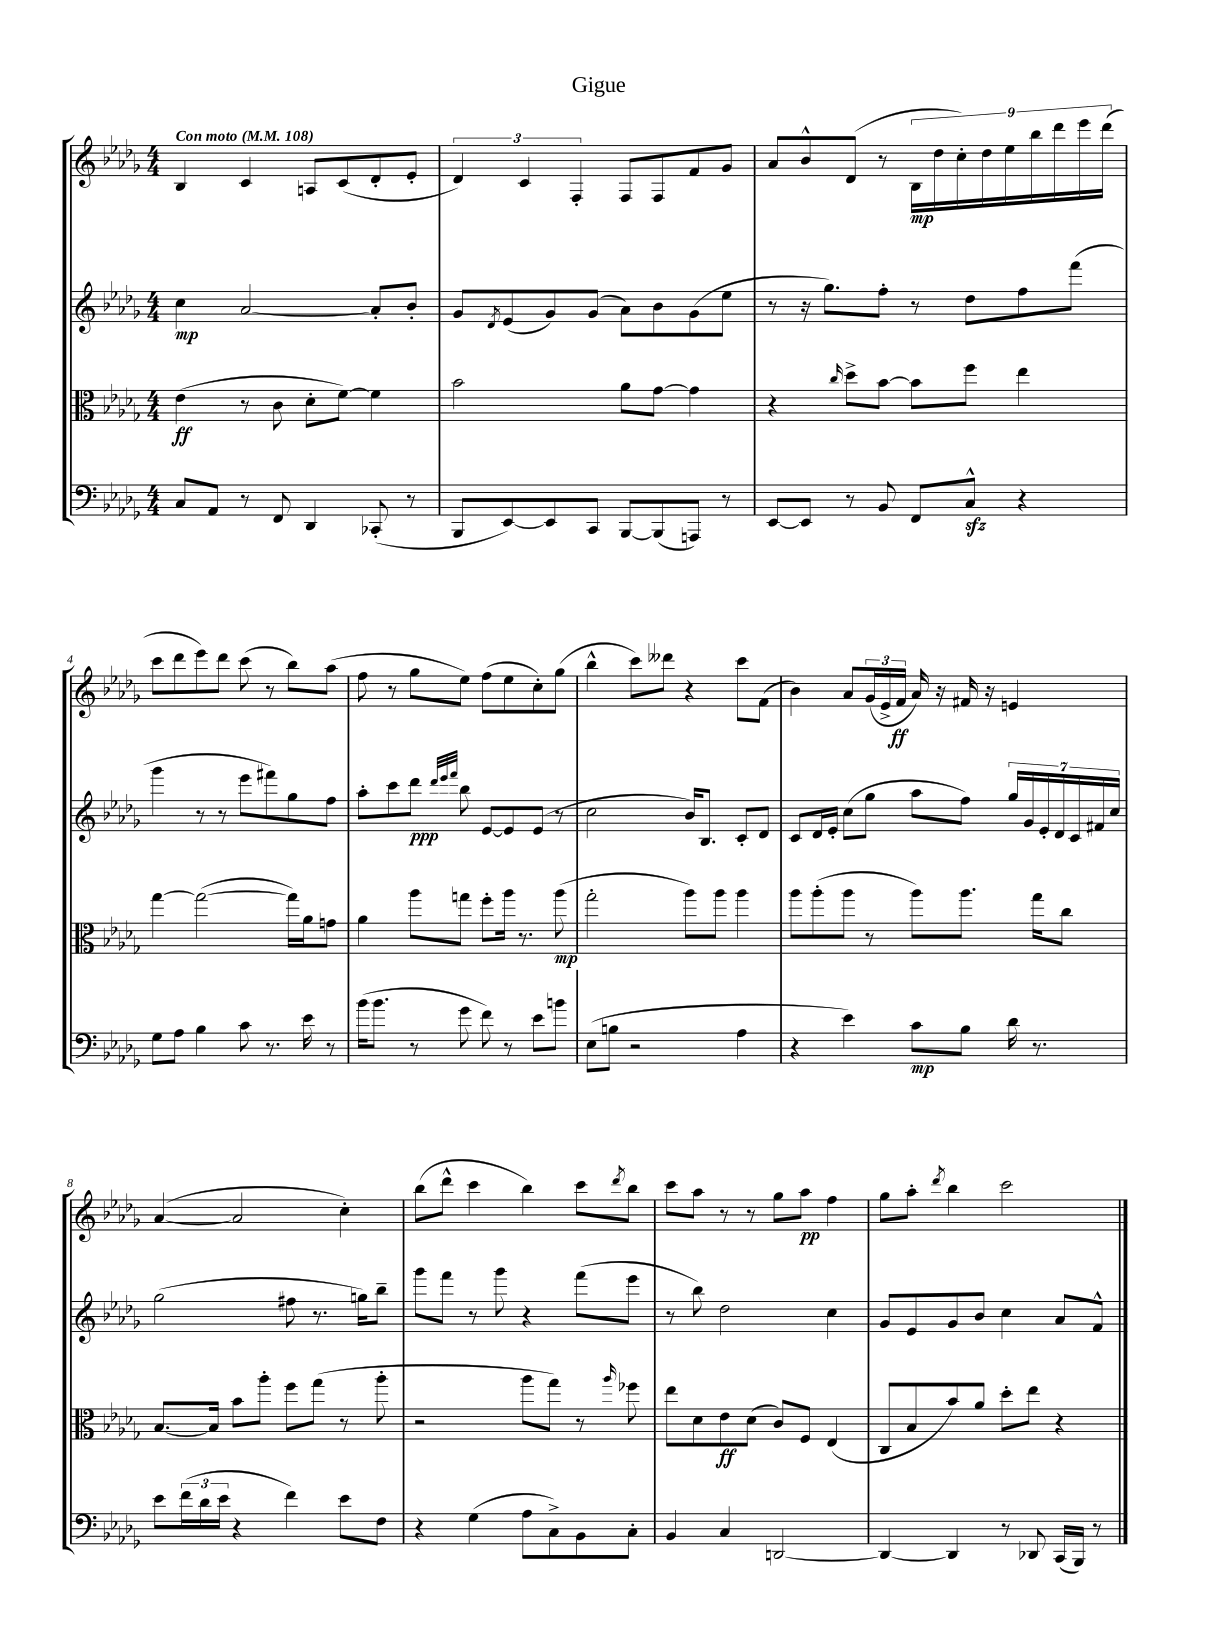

**kern	**kern	**kern	**kern
*staff4	*staff3	*staff2	*staff1
*clefF4	*clefC3	*clefG2	*clefG2
*k[b-e-a-d-g-]	*k[b-e-a-d-g-]	*k[b-e-a-d-g-]	*k[b-e-a-d-g-]
*M4/4	*M4/4	*M4/4	*M4/4
*MM108	*MM108	*MM108	*MM108
8C	(4e-	4cc	4B-
8AA-	.	.	.
8r	8r	[2a-	4c
8FF	8c	.	.
4DD-	8d-'	.	8A
.	[8f)	.	(8c
(8CC-'	4f]	8a-']	8d-'
8r	.	8b-'	8e-'
=	=	=	=
8BBB-	2b-	8g-	6d-)
.	.	8qd-	.
[8EE-)	.	(8e-	.
.	.	.	6c
8EE-]	.	8g-)	.
.	.	.	6F'
8CC	.	(8g-	.
[8BBB-	8a-	8a-)	8F
(8BBB-]	[8g-	8b-	8F
8AAA)	4g-]	(8g-	8f
8r	.	8ee-	8g-
=	=	=	=
[8EE-	4r	8r	8a-
8EE-]	.	16r	8b-^^
.	.	8.gg-)	.
.	16qqcc	.	.
8r	8dd-^	.	(8d-
8BB-	[8b-	8ff'	8r
8FF	8b-]	8r	18B-
.	.	.	18dd-
.	.	.	18cc')
8C^^	8ff	8dd-	.
.	.	.	18dd-
.	.	.	18ee-
4r	4ee-	8ff	.
.	.	.	18bb-
.	.	.	18ddd-
.	.	(8fff	.
.	.	.	18eee-
.	.	.	(18ddd-
=	=	=	=
8G-	[4gg-	4ggg-	8ccc
8A-	.	.	8ddd-
4B-	(2gg-_	8r	8eee-)
.	.	8r	8ddd-
8c	.	8eee-	(8ccc
8.r	.	8fff#)	8r
.	16gg-])	8gg-	8bb-)
16e-	16a-	.	.
8r	8g	8ff	(8aa-
=	=	=	=
(16b-	4a-	8aa-'	8ff
8.b-	.	.	.
.	.	8ccc	8r
8r	8aa-	8ddd-	8gg-
.	.	32qqddd-	.
.	.	32qqeee-	.
.	.	32qqfff	.
8g-	8gg	8bb-	8ee-)
8f)	8ff'	[8e-	(8ff
8r	16aa-	8e-]	8ee-
.	8.r	.	.
8e-	.	(8e-	8cc')
8b	(8aa-	8r	(8gg-
=	=	=	=
(8E-	2gg-'	2cc	4bb-^^
8B	.	.	.
2r	.	.	8ccc)
.	.	.	8ddd--
.	8aa-)	16b-)	4r
.	.	8.B-	.
.	8aa-	.	.
4A-	4aa-	8c'	8ccc
.	.	8d-	(8f
=	=	=	=
4r	8aa-	8c	4b-)
.	(8aa-'	16d-	.
.	.	16e-'	.
4e-)	8aa-	(8cc	8a-
.	8r	8gg-	(24g-
.	.	.	24e-^
.	.	.	24f
8c	8aa-)	8aa-	16a-)
.	.	.	16r
8B-	8.aa-	8ff)	16f#
.	.	.	16r
16d-	.	28gg-	4e
.	.	28g-	.
8.r	16gg-	.	.
.	.	28e-'	.
.	.	28d-	.
.	8cc	.	.
.	.	28c	.
.	.	28f#	.
.	.	28cc	.
=	=	=	=
8e-	[8.B-	(2gg-	([4a-
(24f	.	.	.
24d-	.	.	.
.	16B-]	.	.
24e-	.	.	.
4r	8b-	.	2a-]
.	8aa-'	.	.
4f)	8ff	8ff#	.
.	(8gg-	8.r	.
8e-	8r	.	4cc')
.	.	16gg)	.
8F	8aa-'	8bb-~	.
=	=	=	=
4r	2r	8ggg-	(8bb-
.	.	8fff	8ddd-^^
(4G-	.	8r	4ccc
.	.	8ggg-	.
8A-	8aa-	4r	4bb-)
8C^)	8gg-)	.	.
8BB-	8r	(8fff	8ccc
.	16qqaa-	.	8qddd-
8C'	8ff-	8eee-	8bb-
=	=	=	=
4BB-	8ee-	8r	8ccc
.	8d-	8bb-)	8aa-
4C	8e-	2dd-	8r
.	(8d-	.	8r
[2DD	8c)	.	8gg-
.	8F	.	8aa-
.	(4E-	4cc	4ff
=	=	=	=
4DD_	8C	8g-	8gg-
.	8B-	8e-	8aa-'
.	.	.	8qddd-
4DD]	8b-)	8g-	4bb-
.	8a-	8b-	.
8r	8dd-'	4cc	2ccc
8DD-	8ee-	.	.
(16CC	4r	8a-	.
16BBB-)	.	.	.
8r	.	8f^^	.
==	==	==	==
*-	*-	*-	*-
